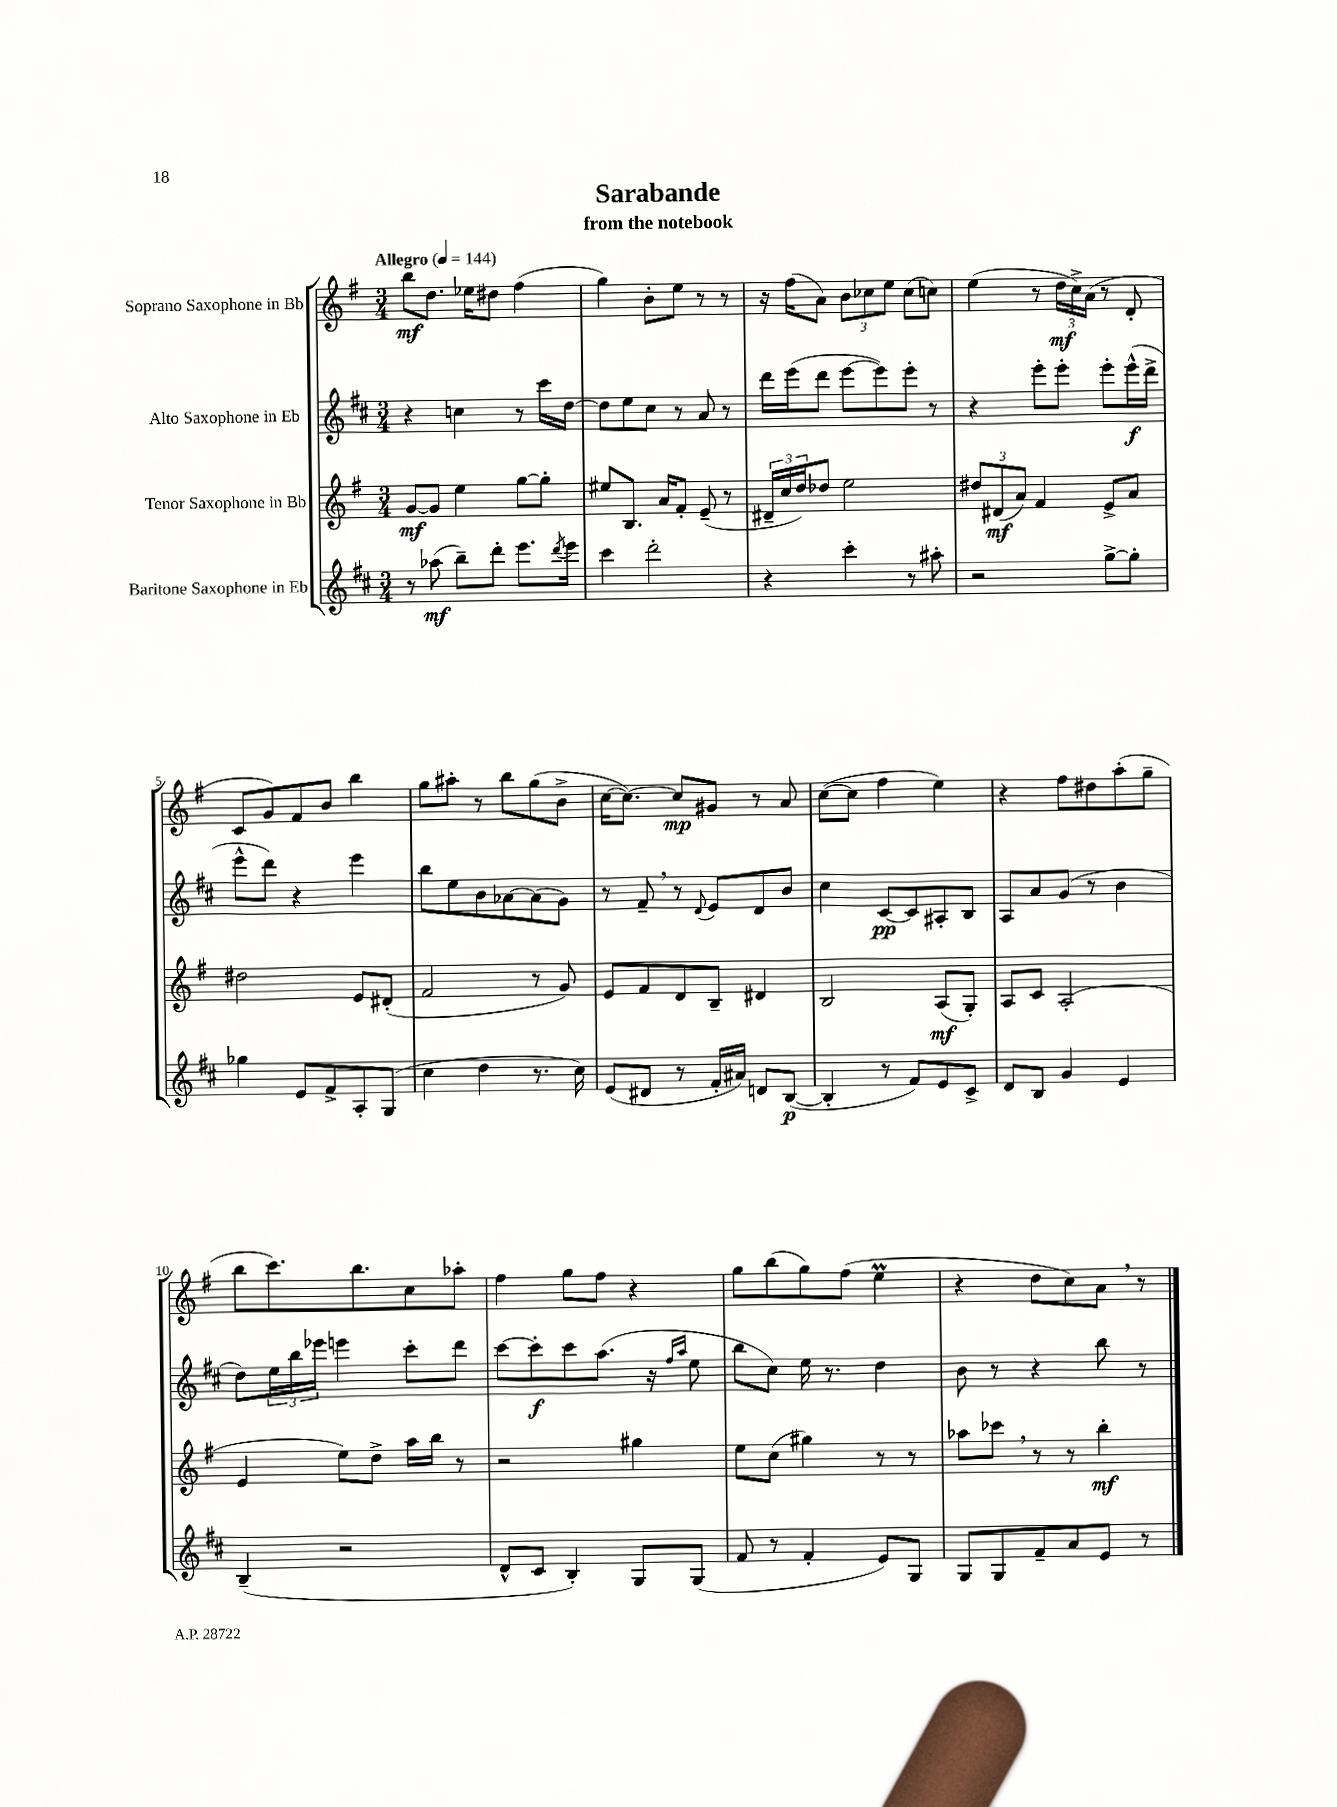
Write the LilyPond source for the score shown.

\header { title = "Sarabande" subtitle = "from the notebook" }
<<
\new StaffGroup <<
\new Staff = "s0" \with { instrumentName = "Soprano Saxophone in Bb" } {
    \clef treble \key g \major \numericTimeSignature \time 3/4 \tempo "Allegro" 4 = 144
    b''8\mf d''8. ees''16 dis''8 fis''4( |
    g''4) b'8-. e''8 r8 r8 |
    r16 fis''16( a'8) \tuplet 3/2 { b'8 ces''8 e''8 } ces''8( c''8) |
    e''4( r8 \tuplet 3/2 { d''16\mf c''16->) a'16( } r8 d'8-. |
    c'8 g'8) fis'8 b'8 b''4 |
    g''8 ais''8-. r8 b''8 g''8( b'8-> |
    c''16~ c''8.~) c''8\mp gis'8 r8 a'8 |
    c''8~( c''8 fis''4 e''4) |
    r4 fis''8 dis''8 a''8-.( g''8-- |
    b''8 c'''8.) b''8. c''8 aes''8-. |
    fis''4 g''8 fis''8 r4 |
    g''8 b''8( g''8) fis''8( e''4\prall |
    r4 d''8 c''8) a'8 \breathe r8 \bar "|." |
}
\new Staff = "s1" \with { instrumentName = "Alto Saxophone in Eb" } {
    \clef treble \key d \major \numericTimeSignature \time 3/4
    r4 c''4 r8 cis'''16 d''16~ |
    d''8 e''8 cis''8 r8 a'8 r8 |
    d'''16 e'''16( d'''8 e'''8~ e'''8) e'''8-. r8 |
    r4 e'''8-. e'''8-. e'''8-. e'''16-^\f( d'''16-> |
    e'''8-^ d'''8) r4 e'''4 |
    b''8 e''8 b'8 aes'8~ aes'8( g'8) |
    r8 fis'8-- \breathe r8 \appoggiatura { d'8 } e'8 d'8 b'8 |
    cis''4 cis'8~\pp cis'8 ais8-. b8 |
    a8 a'8 g'8( r8 b'4 |
    d''8) \tuplet 3/2 { e''16 b''16 ees'''16 } e'''4 cis'''8-. d'''8 |
    cis'''8~ cis'''8-.\f cis'''8 a''8.( r16 \grace { fis''16 a''16 } e''8 |
    b''8 cis''8) e''16 r8. d''4 |
    b'8 r8 r4 b''8 r8 \bar "|." |
}
\new Staff = "s2" \with { instrumentName = "Tenor Saxophone in Bb" } {
    \clef treble \key g \major \numericTimeSignature \time 3/4
    g'8~\mf g'8 e''4 g''8~ g''8-. |
    eis''8 b8. a'16 fis'8-. e'8--( r8 |
    \tuplet 3/2 { dis'16-- c''16 d''16) } des''8 e''2 |
    \tuplet 3/2 { dis''8 dis'8\mf( a'8) } fis'4 e'8-> a'8 |
    dis''2 e'8 dis'8-.( |
    fis'2 r8 g'8) |
    e'8 fis'8 d'8 b8-- dis'4 |
    b2 a8\mf( g8-.) |
    a8 c'8 a2-.( |
    e'4 e''8) d''8-> a''16 b''16 r8 |
    r2 gis''4 |
    e''8 c''8( gis''4) r8 r8 |
    aes''8 ces'''8 \breathe r8 r8 b''4-.\mf \bar "|." |
}
\new Staff = "s3" \with { instrumentName = "Baritone Saxophone in Eb" } {
    \clef treble \key d \major \numericTimeSignature \time 3/4
    r8 aes''8\mf( b''8--) d'''8-. e'''8. \acciaccatura { d'''8 } e'''16 |
    cis'''4 d'''2-. |
    r4 cis'''4-. r8 ais''8-. |
    r2 g''8~-> g''8-. |
    ges''4 e'8 fis'8-> a8-. g8( |
    cis''4 d''4 r8. cis''16) |
    e'8( dis'8 r8 fis'16-. ais'16) d'8 b8~\p( |
    b4-. r8 fis'8) e'8 cis'8-> |
    d'8 b8 g'4 e'4 |
    b4--( r2 |
    d'8-^ cis'8 b4-.) g8 g8( |
    fis'8 r8 fis'4-. e'8) g8 |
    g8 g8 fis'8-- a'8 e'8 r8 \bar "|." |
}
>>
>>
